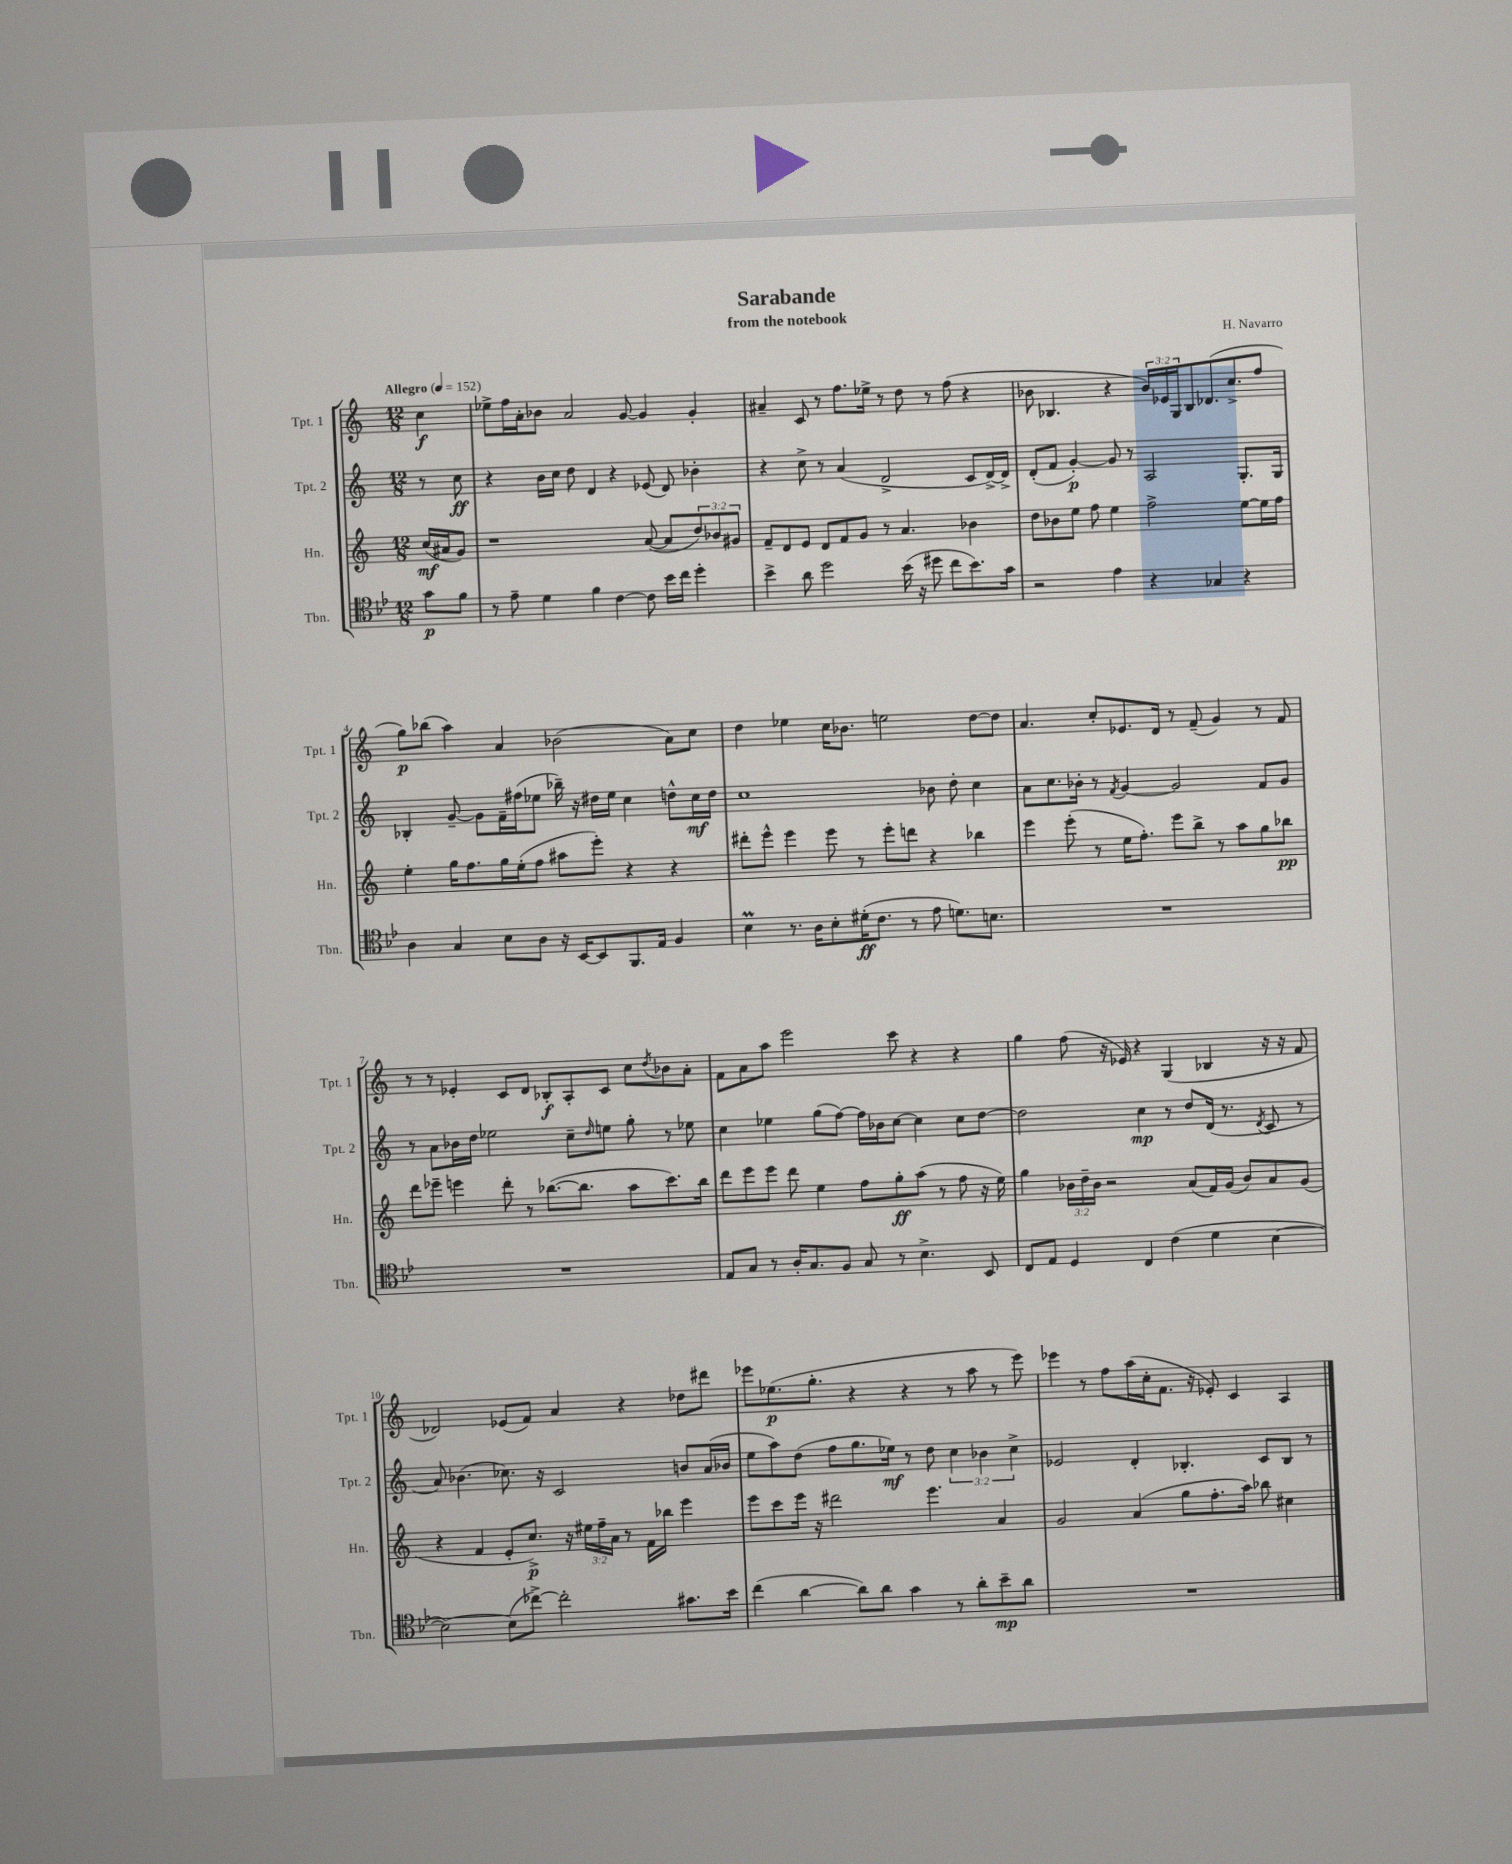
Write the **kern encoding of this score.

**kern	**kern	**kern	**kern
*staff4	*staff3	*staff2	*staff1
*clefC4	*clefG2	*clefG2	*clefG2
*k[b-e-]	*k[]	*k[]	*k[]
*M12/8	*M12/8	*M12/8	*M12/8
*MM152	*MM152	*MM152	*MM152
8g	(16cc	8r	4cc
.	16a#	.	.
8f	8g)	8cc	.
=	=	=	=
8r	1r	4r	8ee-^
8e-~	.	.	16ff
.	.	.	16a'
4d	.	16b	8b-
.	.	16cc	.
.	.	8dd	2a
4f	.	4d	.
[4c	.	4r	.
.	.	.	[8g
8c]	([8a	(8e-	4g]
16b-	8a]	8d)	.
16cc	.	.	.
4dd'	12dd)	4b-'	4g'
.	12b-	.	.
.	12g#	.	.
=	=	=	=
4b-^	8f~	4r	4a#~
.	8d	.	.
8a	8e	8cc^	8c
2dd	8d	8r	8r
.	8f	(4a	8.ff
.	8g	.	.
.	.	.	16ee-^
.	8r	2d^	8r
(16b-	4.a	.	8dd
16r	.	.	.
8dd#	.	.	8r
8cc	.	.	(8ff
8.b-)	4b-	8c	4r
.	.	[16d^)	.
16g	.	16d^]	.
=	=	=	=
2r	8dd	(8d'	8b-
.	8b-	8f	4.B-
.	8ee	[4g')	.
.	8ff	.	.
4e-	4ee	8g]	4r
.	.	8r	.
4r	2ff^	2A	24b-)
.	.	.	24e-
.	.	.	24G
.	.	.	8B-
4G-	.	.	(8.d-
.	.	.	8.cc^
4r	[8ee	8.G'	.
.	16ee]	.	8ff
.	16ff	16G	.
=	=	=	=
4A	4ee'	4B-'	8gg)
.	.	.	(8bb-
4G	16gg	[8g~	4aa)
.	8.ff	.	.
.	.	8g]	.
8B-	16gg	16f~	4a
.	(16ee'	(16ff#	.
8A	8ff	8ee-	.
16r	8aa#	16bb-~)	(2b-
[16BB-	.	16r	.
8BB-]	8eee')	16dd#	.
.	.	16ee-	.
8.FF	4r	4cc	.
16E-	.	.	.
4F	4r	8dd^^	8a)
.	.	16cc	8cc
.	.	16dd	.
=	=	=	=
4B-	8ddd#'	1cc	4dd
.	8eee^^	.	.
8.r	4eee	.	4ee-
16A	.	.	.
8B-'	8eee	.	16cc
.	.	.	8.b-
(16d#'	8r	.	.
8.c	.	.	.
.	8eee'	.	2ee
8r	8ddd	.	.
8e-	4r	8b-	.
8.d)	.	8dd'	.
.	4bb-	4cc	[8dd
8.B	.	.	.
.	.	.	8dd]
=	=	=	=
1.r	4eee	8a	4.a
.	.	8.cc	.
.	(8eee'	.	.
.	.	16b-'	.
.	8r	8r	8cc'
.	.	8qf	.
.	16ee	[4g	8.e-
.	8.ff')	.	.
.	.	.	16d
.	8eee	2g]	8r
.	8bb^	.	(8f~
.	8r	.	4g)
.	8aa	.	.
.	8gg	8f	8r
.	8bb-	8g	8f
=	=	=	=
1.r	8ddd	8r	8r
.	8eee-~	8a	8r
.	4eee	16b-	4e-'
.	.	16dd	.
.	.	2ee-	.
.	8ddd'	.	8c
.	8r	.	8d
.	([8.bb-	.	8B-'
.	.	8cc~	8A'
.	8.bb-]	.	.
.	.	16qqdd	.
.	.	8ee	8c
.	8aa	8gg'	8cc
.	.	.	8qdd
.	8.ccc)	8r	8b-
.	.	8ee-	8a'
.	16bb-	.	.
=	=	=	=
8E-	8ddd	4cc	8f
8G	8eee	.	8a
8r	8eee	4ee-	8aa
16A'	8ddd	.	2eee
8.G	.	.	.
.	4ee	(8gg	.
8F	.	[8ff)	.
8G	8ff	16ff]	.
.	.	16b-	.
8r	8gg'	[8cc	8ccc
4.B-^	(8aa	4cc]	4r
.	8r	.	.
.	8ff	8cc	4r
8BB-	16r	[8dd	.
.	16ee)	.	.
=	=	=	=
8C	4gg	2dd]	4gg
8E-	.	.	.
4D	24b-	.	(8ff
.	24dd~	.	.
.	24b-	.	.
.	2r	.	16r
.	.	.	16e-)
4C	.	4cc	4r
(4c	.	8r	(4G
.	(8a	8dd	.
4d	16f)	(16d	4B-
.	(16g	8.r	.
.	8b-)	.	.
.	.	8qd	.
[4B-	8a	8c	16r
.	.	.	16r
.	(8g	8r	8f
=	=	=	=
2B-_)	4r	8a)	2d-)
.	.	(4.b-	.
.	4f	.	.
(8B-]	8e'	8.cc-)	(8e-
[8cc-^)	8.cc^)	.	8f)
.	.	16r	.
2cc-']	.	2c	4a
.	16r	.	.
.	24ee#	.	.
.	24ff~	.	.
.	24a	.	.
.	8r	.	4r
.	16f	.	.
.	16bb-	.	.
8.g#	4eee	8b	8dd-
.	.	(16a	8ddd#
16b-	.	16b-	.
=	=	=	=
(4cc	8eee	8ee	8eee-
.	8ccc	8aa)	(8.ee-
[4a	16eee	(8dd	.
.	16r	.	8.gg'
.	2ddd#	8ff	.
8a])	.	8.gg	4r
8a	.	.	.
.	.	16ee-)	.
4g	.	8r	4r
.	4.eee	8dd	.
8r	.	6cc	8r
8a'	.	.	8aa
.	.	6b-	.
8b-~	4a	.	8r
.	.	6cc^	.
8a	.	.	8eee-)
=	=	=	=
1.r	2g	2e-	4eee-
.	.	.	8r
.	.	.	8ff
.	(4a	4d'	(16aa
.	.	.	16cc'
.	.	.	8.f
.	8gg	4.B-'	.
.	.	.	16r
.	8.ff'	.	8e-')
.	.	.	4c
.	16aa)	.	.
.	8bb-	8c	.
.	4cc#	8B-	4A
.	.	8r	.
==	==	==	==
*-	*-	*-	*-
